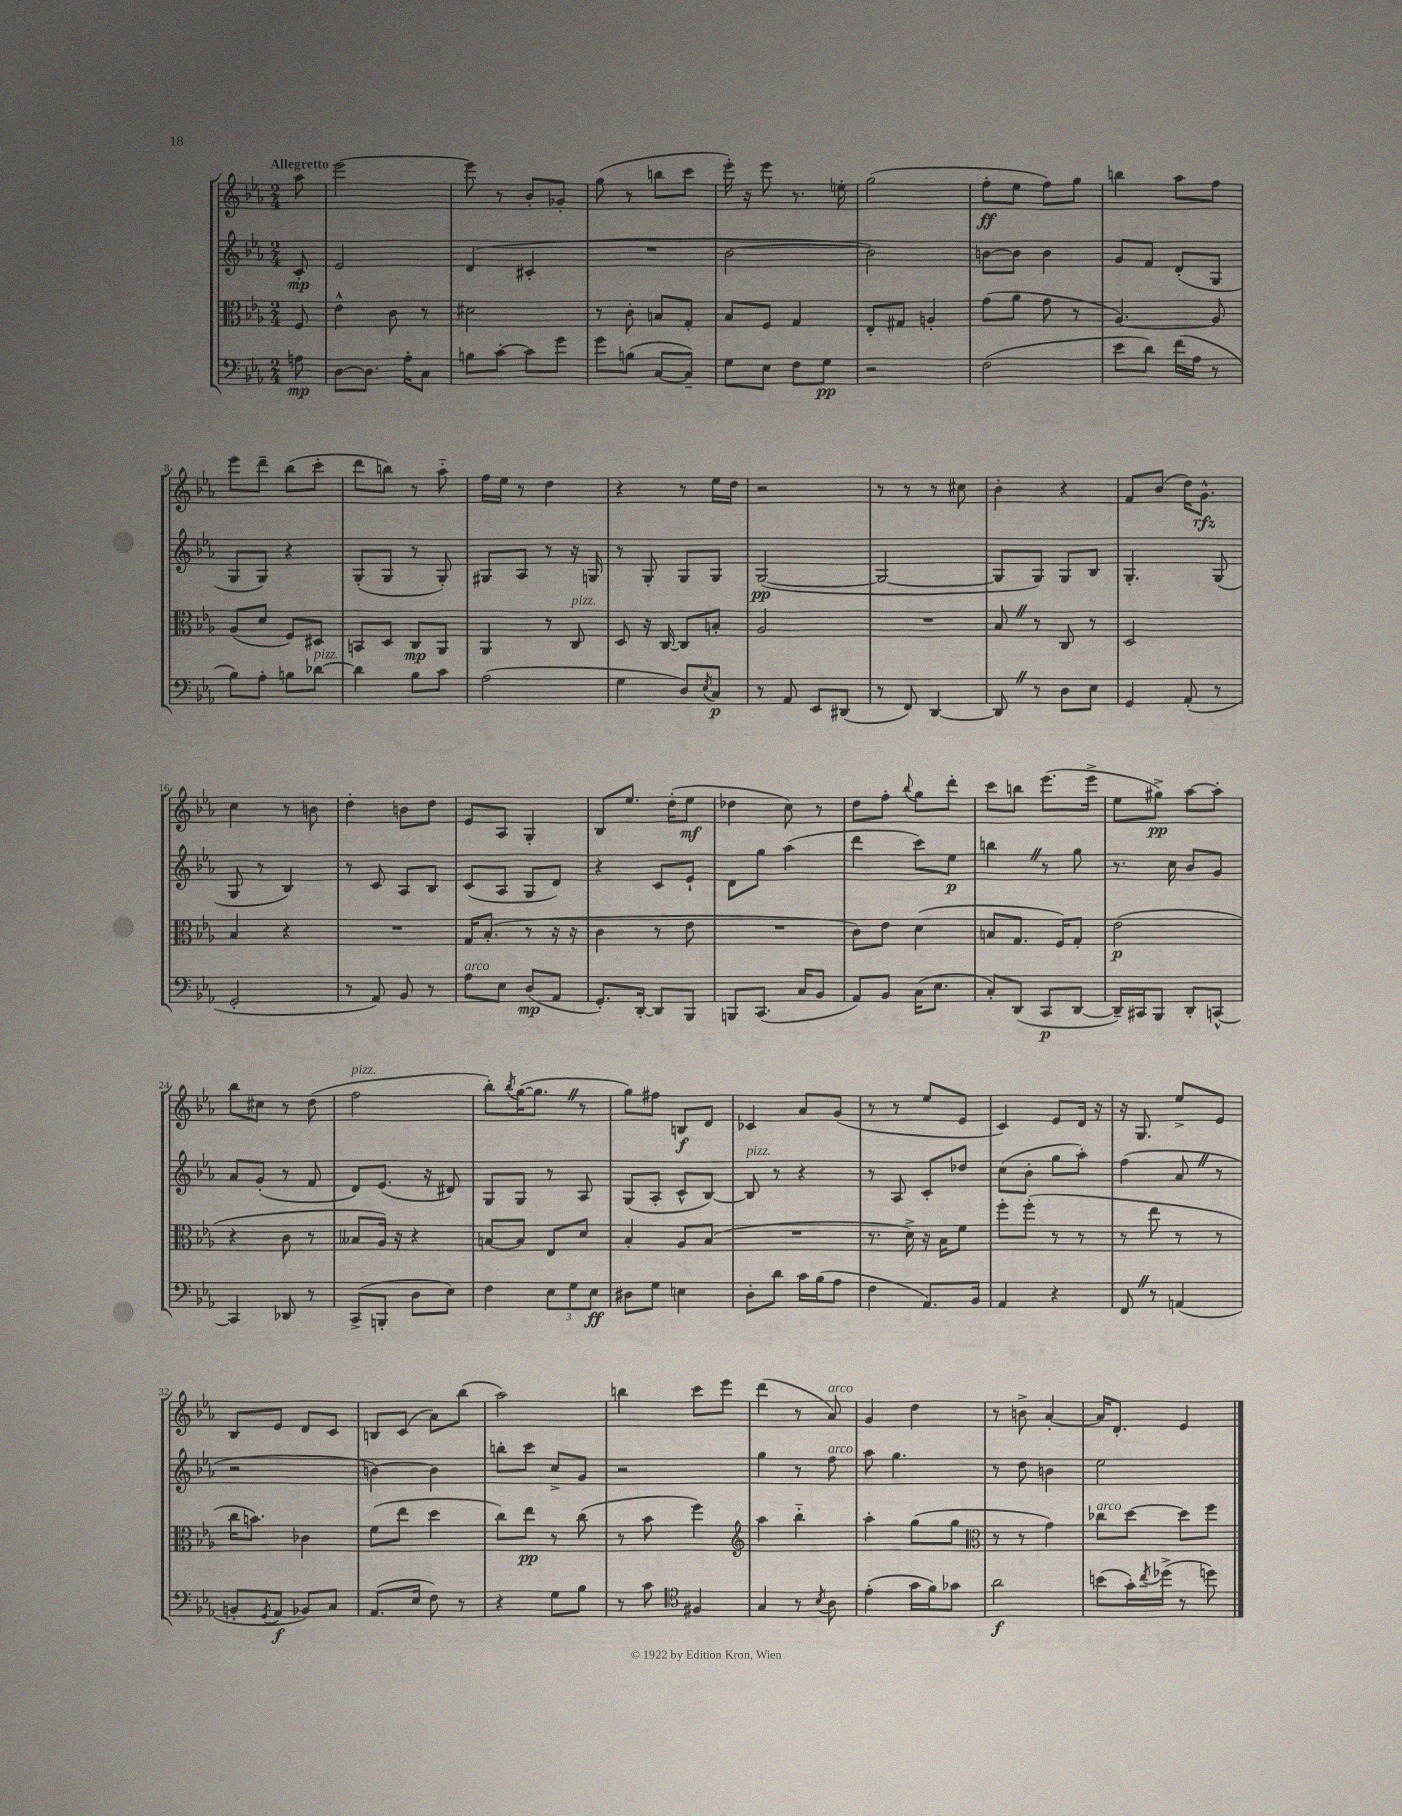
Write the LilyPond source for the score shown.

<<
\new StaffGroup <<
\new Staff = "s0" {
    \clef treble \key ees \major \numericTimeSignature \time 2/4 \partial 8 \tempo "Allegretto"
    aes''8 |
    ees'''2~ |
    ees'''8 r8 bes'8-. ges'8-. |
    g''8( r8 b''8 c'''8 |
    ees'''16-.) r16 ees'''8 r8. e''16-. |
    g''2( |
    f''8-.\ff ees''8 f''8) g''8 |
    b''4 aes''8 f''8 |
    ees'''8 d'''8-- bes''8( c'''8-. |
    d'''8 b''8) r8 aes''8-_ |
    f''16 ees''16 r8 d''4 |
    r4 r8 ees''16 d''16 |
    r2 |
    r8 r8 r8 cis''8 |
    bes'4-. r4 |
    f'8 bes'8( d''16) g'8.-^\rfz |
    c''4 r8 b'8 |
    d''4-. b'8 d''8 |
    ees'8 aes8 g4-. |
    bes8 ees''8. d''16-.( ees''8\mf |
    des''4 c''8) r8 |
    d''8 f''8-. \appoggiatura { bes''8 } g''8 d'''8-. |
    c'''8 b''8 ees'''8.( ees'''16-> |
    ees''8 gis''8->\pp) aes''8~ aes''8-. |
    bes''8 cis''8 r8 d''8( |
    f''2^\markup { \italic "pizz." } |
    bes''8-.) \acciaccatura { bes''8 } g''16~( g''8. \once \override BreathingSign.text = \markup { \musicglyph "scripts.caesura.straight" } \breathe r8 |
    g''8) fis''8 b8\f d'8 |
    ces'4 aes'8 g'8( |
    r8 r8 ees''8 ees'8 |
    c'4) ees'8 d'16 r16 |
    r16 g8. ees''8-> ees'8 |
    bes8 ees'8 d'8 c'8 |
    b8 c'8( aes'8) bes''8( |
    aes''2) |
    b''4 c'''8 ees'''8 |
    d'''4( r8 aes'8^\markup { \italic "arco" }) |
    g'4 d''4 |
    r8 b'8-> aes'4~-. |
    aes'16 d'8.-. ees'4 \bar "|." |
}
\new Staff = "s1" {
    \clef treble \key ees \major \numericTimeSignature \time 2/4 \partial 8
    c'8-.\mp |
    ees'2 |
    d'4( cis'4-. |
    R2 |
    bes'2~ |
    bes'2) |
    b'8~ b'8 b'4 |
    g'8 f'8 d'8-.( g8 |
    g8 g8) r4 |
    g8-.( g8 r8 g8-.) |
    gis8 aes8 r8 r16 g16 |
    r8 g8-. g8 g8 |
    g2~\pp( |
    g2~ |
    g8 g8) g8 bes8 |
    g4.-. g8( |
    g8 r8 bes4) |
    r8 c'8 aes8 bes8 |
    c'8( aes8 g8 d'8) |
    r4 c'8 ees'8-! |
    d'8 g''8 aes''4( |
    d'''4 c'''8) ees''8\p |
    b''4 \once \override BreathingSign.text = \markup { \musicglyph "scripts.caesura.straight" } \breathe r8 g''8 |
    r8. c''16 bes'8 g'8 |
    aes'8 g'8-.( r8 f'8 |
    d'8) ees'8.( r16 dis'8) |
    g8 g8 r8 aes8 |
    g8( aes8-. c'8-^ bes8~) |
    bes8^\markup { \italic "pizz." } r8 r4 |
    r8 aes8 c'8-. des''8 |
    c''8( bes'8-. g''8 aes''8-.) |
    f''4( aes'8 \once \override BreathingSign.text = \markup { \musicglyph "scripts.caesura.straight" } \breathe r8 |
    r2 |
    b'4~) b'4 |
    b''8-. c'''8 c''8-> g'8 |
    r2 |
    g''4 r8 f''8^\markup { \italic "arco" } |
    aes''8 g''4. |
    r8 d''8 b'4 |
    ees''2 \bar "|." |
}
\new Staff = "s2" {
    \clef alto \key ees \major \numericTimeSignature \time 2/4 \partial 8
    f8 |
    ees'4-^ c'8 r8 |
    dis'2 |
    r8 c'8-. b8 g8-. |
    bes8 f8 g4 |
    ees8-. gis8 a4-. |
    g'8( aes'8 g'8 r8 |
    aes4.~) aes8 |
    aes8( d'8 f8) dis8 |
    b,8 d8 c8\mp aes,8 |
    aes,4 r8 c8^\markup { \italic "pizz." } |
    d8 r16 c16~ c8 b8-. |
    aes2 |
    R2 |
    bes8 \once \override BreathingSign.text = \markup { \musicglyph "scripts.caesura.straight" } \breathe r8 c8 r8 |
    d2 |
    bes4 r4 |
    R2 |
    g16 bes8.-.( r8 r16 r16 |
    c'4 r8 ees'8 |
    R2 |
    c'8) ees'8 d'4( |
    b8 g8. f16) g8-. |
    ees'2\p( |
    r4 c'8 r8 |
    beses8 aes16) r16 r4 |
    b8~ b8 ees8 d'8 |
    bes4-. aes8 bes8( |
    R2 |
    r8. d'16->) r16 bes16 f'8 |
    f''8-. f''8-.( r8 r8 |
    r8 ees''8 r8 r8 |
    c''16 b'8.) ces'4 |
    f'8( ees''8 d''4 |
    c''8) ees''8\pp r8 c''8( |
    r8 bes'8 f''4) |
    \clef treble aes''4 bes''4-_ |
    aes''4-. g''8( g''8 |
    \clef alto r8 r8 g'4) |
    ces''8^\markup { \italic "arco" } d''8~ d''8 f''8 \bar "|." |
}
\new Staff = "s3" {
    \clef bass \key ees \major \numericTimeSignature \time 2/4 \partial 8
    a8\mp |
    d8~ d8. aes16-. c8 |
    b8 c'8~-. c'8 g'8 |
    g'8 b8( c8~ c8--) |
    g8 ees8 f8 g8\pp |
    r2 |
    f2( |
    ees'8 d'8) f'16( aes16 r8 |
    bes8) aes8-. b8 des'8~^\markup { \italic "pizz." } |
    des'4 bes8 c'8 |
    aes2( |
    g4 d8) \acciaccatura { ees8 } c8\p |
    r8 aes,8 ees,8 dis,8( |
    r8 f,8) d,4~ |
    d,8 \once \override BreathingSign.text = \markup { \musicglyph "scripts.caesura.straight" } \breathe r8 d8 ees8 |
    g,4 aes,8-.( r8 |
    g,2-. |
    r8 aes,8) bes,8 r8 |
    aes8^\markup { \italic "arco" } ees8 d8\mp( aes,8 |
    g,8.-.) d,16~-. d,8 bes,,8 |
    b,,8 c,8.( c16 bes,8 |
    aes,8) bes,8 c16( ees8. |
    c8-.) d,8( c,8\p d,8~ |
    d,16--) cis,16 bes,,8 d,8-. c,8~-^ |
    c,4 des,8 r8 |
    c,8->( b,,8-. d8 ees8) |
    f4 \tuplet 3/2 { ees8 g8 ees8\ff } |
    dis8 g8 e4 |
    d8-. d'8 c'16 bes16( aes8 |
    f4 aes,8.) bes,16 |
    aes,4 r4 |
    f,8 \once \override BreathingSign.text = \markup { \musicglyph "scripts.caesura.straight" } \breathe r8 a,4( |
    b,8-. \acciaccatura { g,8 } aes,8\f bes,8) c8 |
    aes,8.( ees16 f8) r8 |
    r4 g8 bes8 |
    r8 c'8 \clef tenor fis4 |
    g4 r8 \acciaccatura { bes8 } aes8 |
    ees'4-.( g'16 f'16) ges'8 |
    aes'2\f |
    b'8( g'16-.) \acciaccatura { c''8 } des''16->( r8 d''8) \bar "|." |
}
>>
>>
